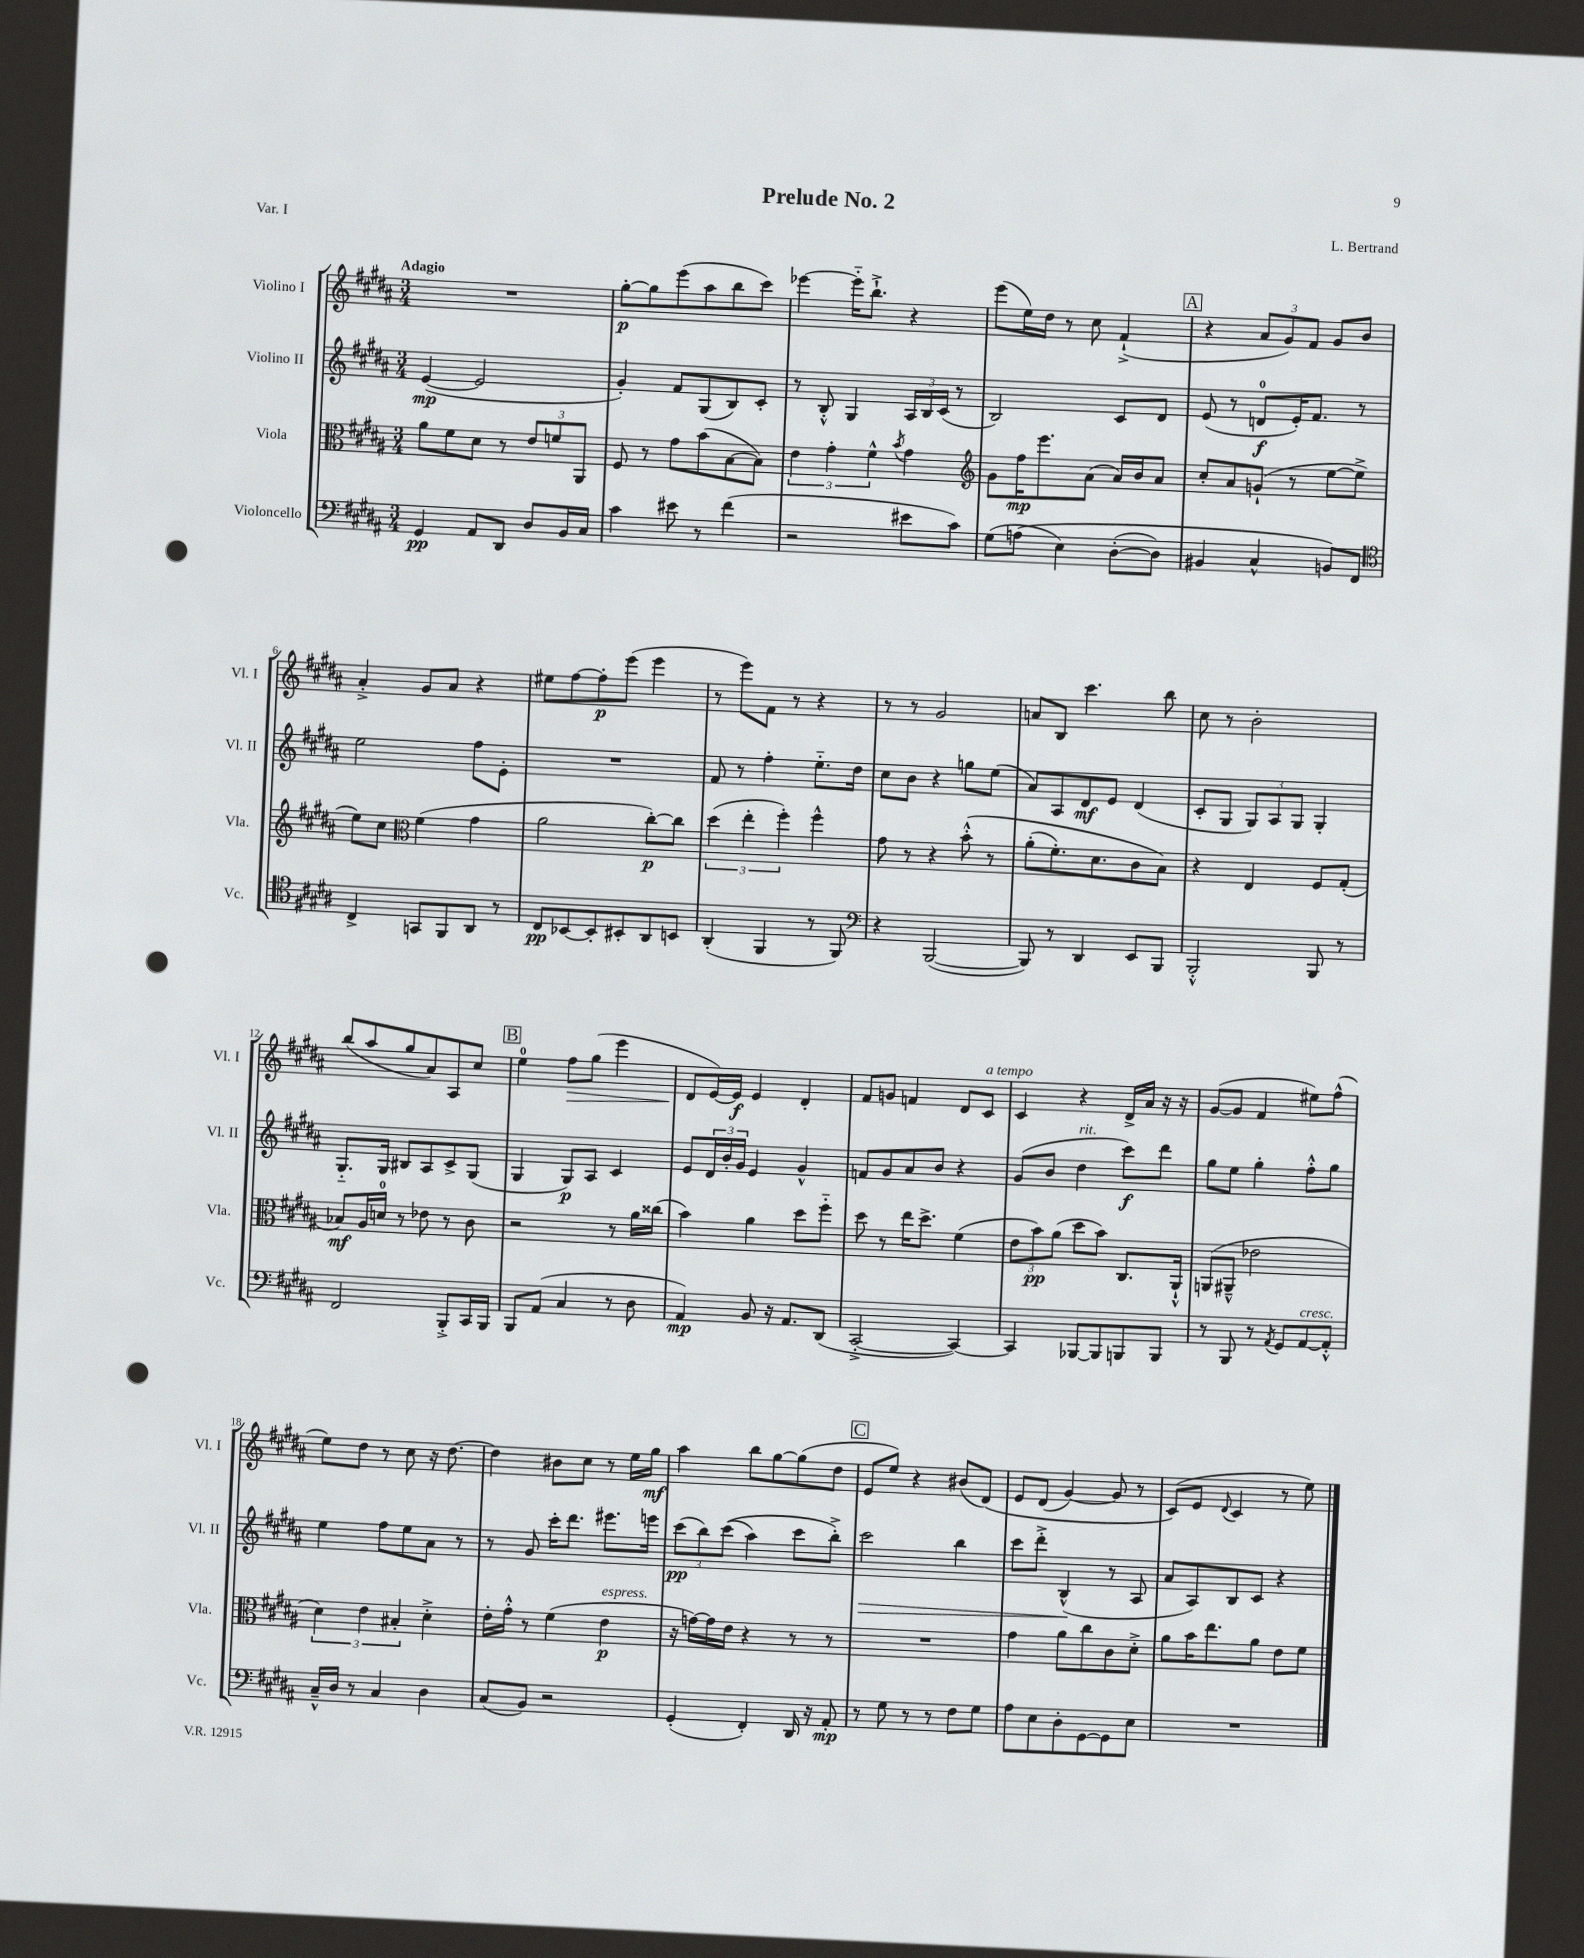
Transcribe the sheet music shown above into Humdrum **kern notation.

**kern	**kern	**kern	**kern
*staff4	*staff3	*staff2	*staff1
*clefF4	*clefC3	*clefG2	*clefG2
*k[f#c#g#d#a#]	*k[f#c#g#d#a#]	*k[f#c#g#d#a#]	*k[f#c#g#d#a#]
*M3/4	*M3/4	*M3/4	*M3/4
4GG#	8a#	([4e	2.r
.	8f#	.	.
8AA#	8d#	2e]	.
8DD#	8r	.	.
8D#	12e	.	.
.	12f	.	.
16BB	.	.	.
.	12AA#	.	.
16C#	.	.	.
=	=	=	=
4c#	8F#	4g#')	[8gg#'
.	8r	.	8gg#]
8e#	8g#	8f#	(8eee
8r	(8b	(8G#	8aa#
(4f#	[8B	8B)	8bb
.	8B])	8c#'	8ccc#)
=	=	=	=
2r	6e	8r	[4eee-
.	.	8B'^^	.
.	6g#'	.	.
.	.	4G#	16eee-'~]
.	.	.	8.bb`^
.	6f#^^	.	.
.	8qb	.	.
8e#	4g#	24A#	4r
.	.	24B	.
.	.	(24c#	.
8c#)	.	8r	.
=	=	=	=
*	*clefG2	*	*
(8G#	8g#	2B)	(8eee
&(8A	16ff#	.	16ee)
.	8.eee	.	16dd#
4E)	.	.	8r
.	(8a#	.	8cc#
([8D#'	16a#)	8c#	(4f#`^
.	16b	.	.
8D#])	8a#	8d#	.
=	=	=	=
4BB#	8cc#'	(8e	4r
.	8a#	8r	.
4C#^^	(8g`	8d	12a#
.	.	.	12g#)
.	8r	16e')	.
.	.	.	12f#
.	.	8.f#	.
8BB&)	[8ee	.	8g#
8FF#	8ee^]	8r	8b
=	=	=	=
*clefC4	*	*	*
4C#^	8ee)	2ee	4a#'^
.	8cc#	.	.
*	*clefC3	*	*
8GG	(4f#	.	8g#
8FF#	.	.	8a#
8AA#	4g#	8ff#	4r
8r	.	8e'	.
=	=	=	=
8C#	2a#	2.r	8ee#
[8BB-	.	.	[8ff#
8BB-']	.	.	8ff#']
8BB#'	.	.	(8eee
8AA#	[8cc#')	.	4eee
8BB	8cc#]	.	.
=	=	=	=
(4AA#'	(6dd#	8f#	8r
.	.	8r	8eee)
.	6ee'	.	.
4FF#	.	4ff#'	8f#
.	6ff#')	.	.
.	.	.	8r
8r	4ff#^^	8.ee'~	4r
8FF#)	.	.	.
.	.	16dd#	.
=	=	=	=
*clefF4	*	*	*
4r	8g#	8cc#	8r
.	8r	8b	8r
([2BBB	4r	4r	2g#
.	&(8b'^^	8gg	.
.	8r	(8ee	.
=	=	=	=
8BBB])	(8a#'	8a#)	8a
8r	8.f#')	8A#	8B
4DD#	.	8d#	4.ccc#
.	8.d#	.	.
.	.	8e	.
8EE	8c#	(4d#	.
8BBB	8B&)	.	8bb
=	=	=	=
2BBB'^^	4r	8c#'	8cc#
.	.	8G#	8r
.	4E	12G#)	2b'
.	.	12A#	.
.	.	12G#	.
8BBB	8F#	4G#'	.
8r	(8G#'	.	.
=	=	=	=
2FF#	8B-)	8.G#'~	(8bb
.	16A#	.	8aa#
.	16d	16G#	.
.	8r	8B#	8gg#
.	8e-	8A#	8a#)
8BBB'^	8r	8c#^	8A#
16CC#	8c#	(8G#	8cc#
16BBB	.	.	.
=	=	=	=
8BBB	2r	4G#	4ee
(8AA#	.	.	.
4C#	.	8G#)	8ff#
.	.	8A#	(8gg#
8r	8r	4c#	4eee
8D#	16a#	.	.
.	(16cc##	.	.
=	=	=	=
4AA#)	4b)	8e	8d#
.	.	24d#	[16e)
.	.	24b'	.
.	.	.	16e]
.	.	24g#	.
8BB	4a#	4e	4e
16r	.	.	.
8.AA#	.	.	.
.	8dd#	4g#^^	4d#'
(8DD#	8ff#'~	.	.
=	=	=	=
[2CC#'^	8dd#	8f	8f#
.	8r	8g#	8g
.	16ee	8a#	4f
.	8.dd#^	.	.
.	.	8b	.
4CC#_)	(4f#	4r	8d#
.	.	.	8c#
=	=	=	=
4CC#]	12e	(8g#	4c#
.	12b)	.	.
.	.	8b	.
.	(12a#	.	.
[8BBB-	8dd#	4dd#	4r
8BBB-]	8b)	.	.
8BBB	8.C#	8ccc#)	16d#^
.	.	.	16a#
8BBB	.	8ddd#	16r
.	16AA#`^^	.	16r
=	=	=	=
8r	(8AA	8gg#	([8g#
8BBB	8AA#~^^	8ee	8g#]
8r	2e-	4gg#'	4f#
8qAA#	.	.	.
8GG#	.	.	.
[8AA#	.	8ff#'^^	8ee#)
8AA#'^^]	.	8gg#	(8ff#^^
=	=	=	=
16C#~^^	6d#)	4ee	8ee)
16D#	.	.	.
8r	.	.	8dd#
.	6e	.	.
4C#	.	8ff#	8r
.	6B#'	.	.
.	.	8ee	8cc#
4D#	4d#'^	8a#	16r
.	.	.	[8.dd#
.	.	8r	.
=	=	=	=
(8C#	16e'	8r	4dd#]
.	16g#'^^	.	.
8BB)	8r	8g#	.
2r	(4f#	16ccc#'	8b#
.	.	8.ddd#	.
.	.	.	8cc#
.	4e	8.eee#	8r
.	.	.	16ee
.	.	16eee	16gg#
=	=	=	=
(4GG#'	16r	(12ccc#	4aa#
.	[16g)	.	.
.	.	12bb)	.
.	16g]	.	.
.	.	&((12ccc#	.
.	16e	.	.
4FF#')	4r	4aa#)	8bb
.	.	.	[8gg#
16DD#	8r	8ccc#	(8gg#]
16r	.	.	.
8AA#'	8r	8bb'^&)	8dd#
=	=	=	=
8r	2.r	2ccc#	8e
8G#	.	.	8ee)
8r	.	.	4r
8r	.	.	.
8F#	.	4bb	(8b#
8G#	.	.	&(8d#)
=	=	=	=
8A#	4g#	8ccc#	8e
8E	.	8ddd#'^	(8d#
8D#'	8a#	(4B^^	[4g#)
[8GG#	8cc#	.	.
8GG#]	8c#	8r	8g#]
8E	8d#'^	8A#	8r
=	=	=	=
2.r	8a#	8a#	(8c#&)
.	16b	8A#)	8e
.	8.ee	.	.
.	.	.	8qqd#
.	.	8B	4c#
.	8a#	8c#	.
.	8e	4r	8r
.	8f#	.	8ee)
==	==	==	==
*-	*-	*-	*-
